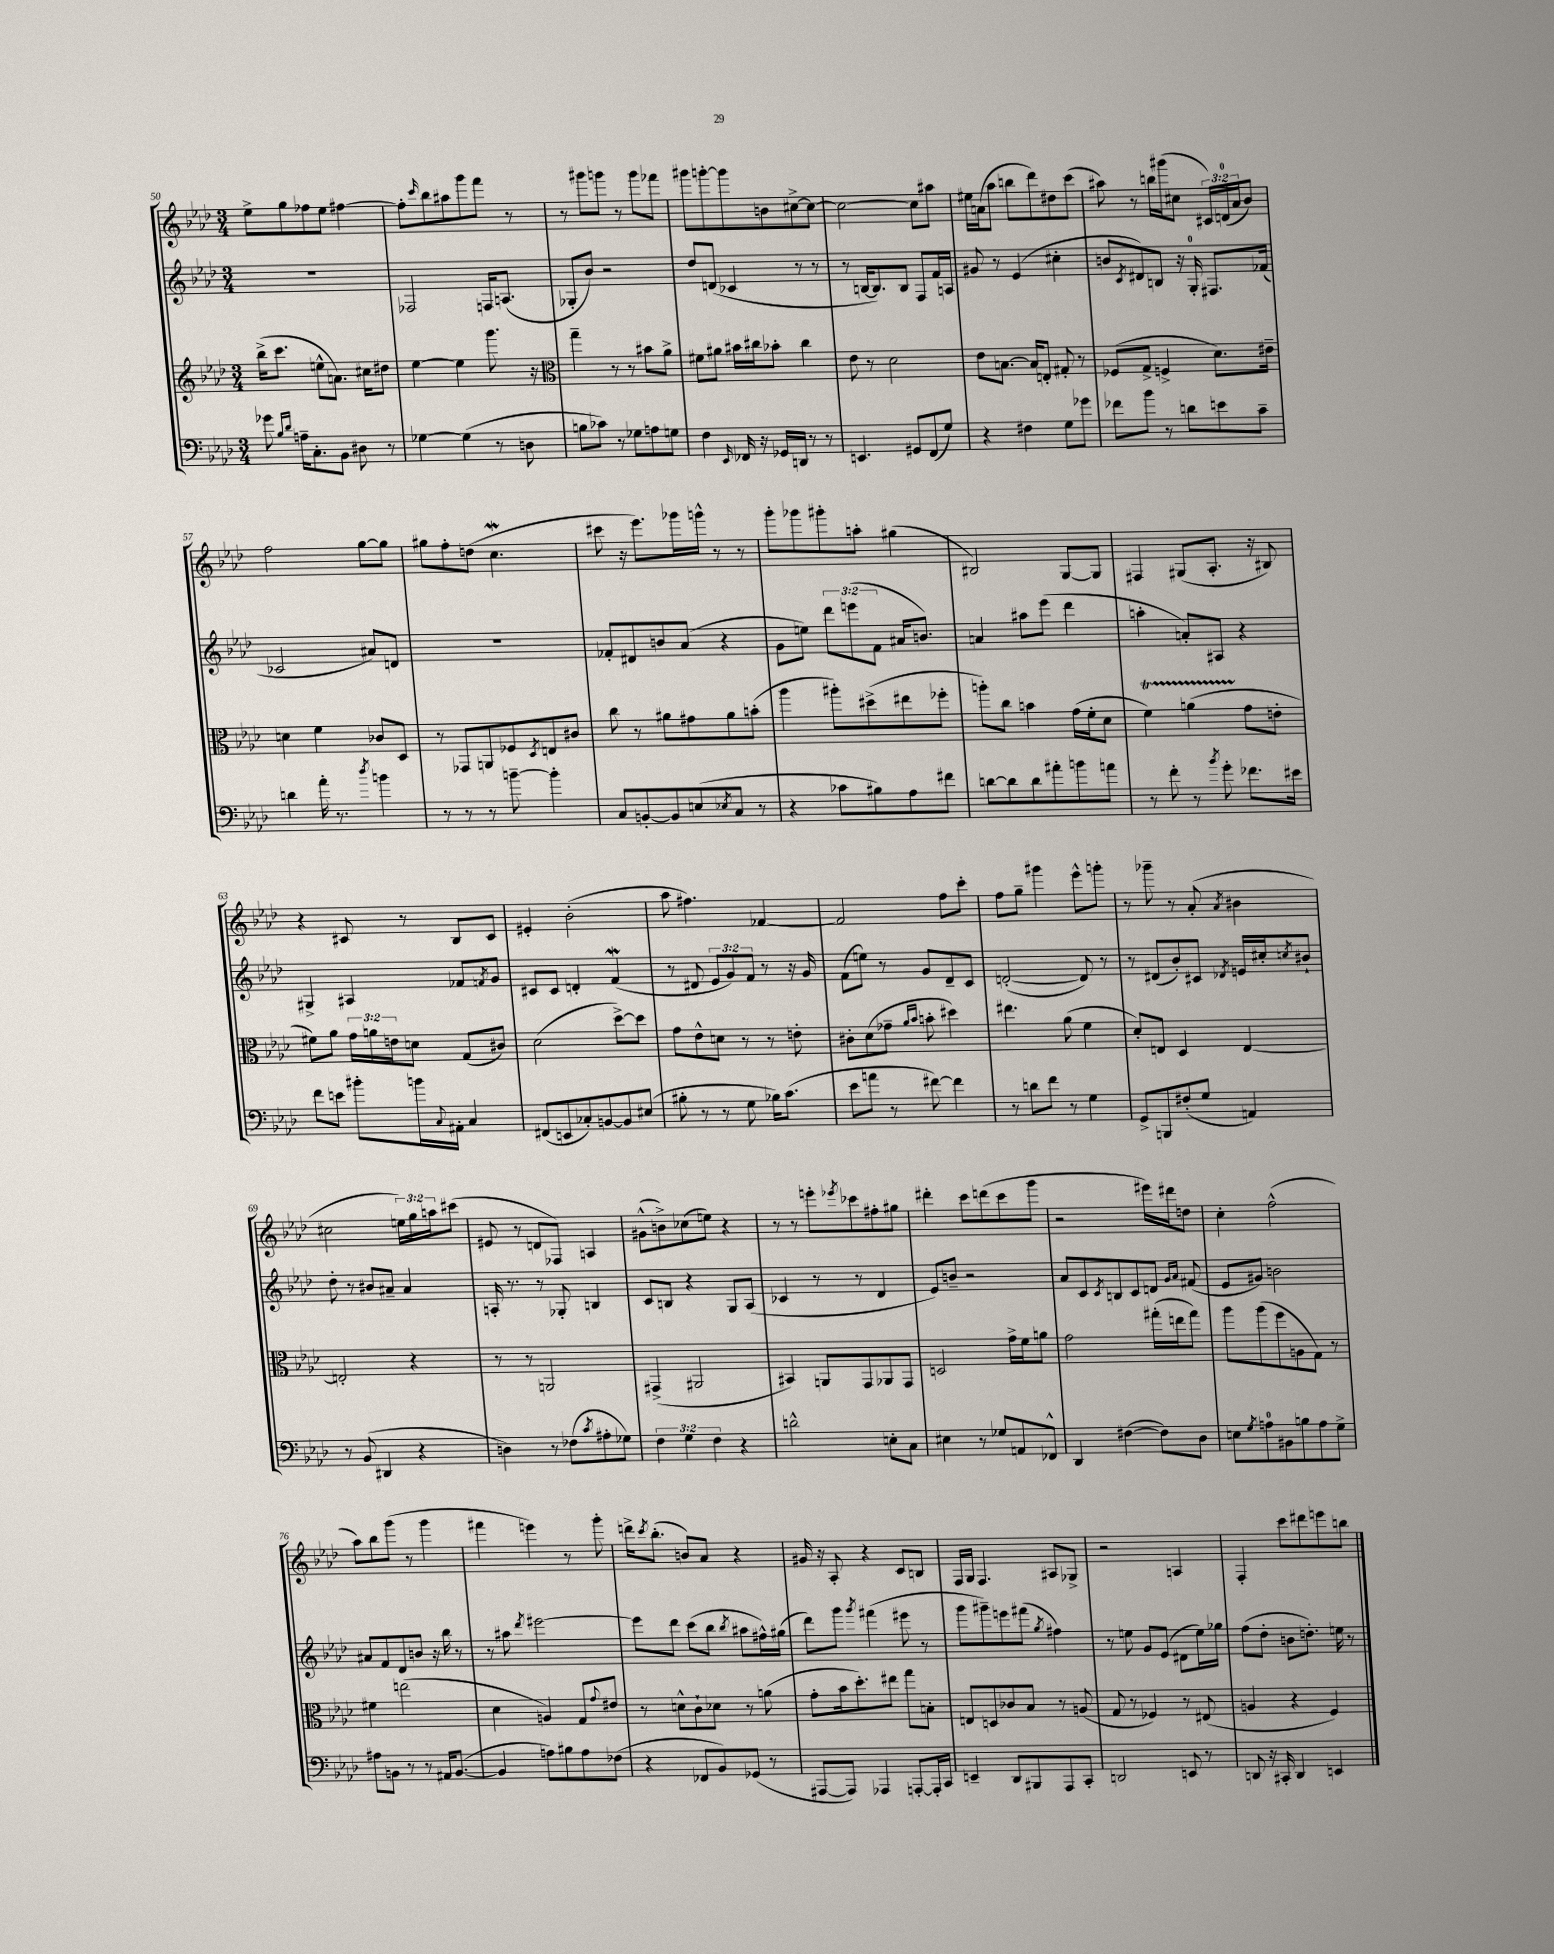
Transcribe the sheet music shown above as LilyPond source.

<<
\new StaffGroup <<
\new Staff = "s0" {
    \clef treble \key aes \major \numericTimeSignature \time 3/4 \override Staff.TupletNumber.text = #tuplet-number::calc-fraction-text
    ees''8-> g''8 fes''8 ees''8 fis''4~ |
    fis''8-. \grace { c'''16 } bes''8 ais''8 g'''8 f'''8 r8 |
    r8 gis'''8 g'''8 r8 g'''8 fes'''8 |
    gis'''8 g'''8~-. g'''8 b'8 cis''8~-> cis''8~ |
    cis''2~ cis''8 ais''8 |
    eis''16 a'16( aes''8 b''8 des'''8) dis''8 c'''8( |
    ais''8) r8 b''16 gis'''16( cis''8 \tuplet 3/2 { cis'16) d'16-0( aes'16 } bes'8) |
    f''2 g''8~ g''8 |
    gis''8 f''8-. d''8( c''4.\mordent |
    cis'''8 r16 ees'''8.) ges'''16 g'''16-^ r8 r8 |
    g'''8-. ges'''8 gis'''8-. a''8-. gis''4( |
    bis2) g8~ g8 |
    fis4 gis8( aes8.-. r16 bis8) |
    r4 cis'8 r8 bes8 cis'8 |
    eis'4-. bes'2-.( |
    aes''8 fis''4.) fes'4~ |
    fes'2 f''8 c'''8-. |
    f''8 g''8-- gis'''4 ees'''8-^ g'''8-. |
    r8 ges'''8-- r8 aes'8-.( \acciaccatura { aes'8 } bis'4 |
    cis''2 \tuplet 3/2 { e''16) g''16 a''16 } cis'''8( |
    eis'8 r8 d'8 fes8) a4 |
    gis'8-^( b'8->) ces''8( e''8) r4 |
    r8 r8 e'''8-. \acciaccatura { ees'''8 } ces'''8 fis''8-. gis''8 |
    dis'''4-. c'''8 d'''8( c'''8 g'''8 |
    r2 eis'''16) dis'''16 d''8 |
    c''4-. f''2-^( |
    aes''8) bes''8 g'''8( r8 g'''4 |
    fis'''4 e'''4) r8 g'''8-. |
    d'''16-> \acciaccatura { c'''8 } bes''8.-.( b'8) aes'8 r4 |
    gis'16 r16 aes8-. r4 c'8 b8 |
    f16 g16 f4. ais8 ges8-> |
    r2 a4 |
    f4-. c'''8 dis'''8 e'''8 b''8 \bar "|." |
}
\new Staff = "s1" {
    \clef treble \key aes \major \numericTimeSignature \time 3/4 \override Staff.TupletNumber.text = #tuplet-number::calc-fraction-text
    R2. |
    fes2 f16 a8.( |
    ges8-. bes'8) r2 |
    des''8 d'8( ces'4 r8 r8 |
    r8 b16~ b8.) b8 f8 f'16 a16 |
    gis'8 r8 ees'4( cis''4-. |
    b'8 \acciaccatura { c'8 } dis'8) b8 r16 g16-0-. fis8. fes'16( |
    ces'2 ais'8) d'8 |
    R2. |
    fes'8-. dis'8 b'8 aes'8( r4 |
    g'8 e''8) \tuplet 3/2 { des'''8 e'''8( f'8 } ais'16 b'8.) |
    a'4 ais''8 ees'''8( des'''4 |
    a''4-. a'8-.) ais8 r4 |
    gis4-> ais4 fes'8 \acciaccatura { f'8 } g'8 |
    cis'8 cis'8 d'4-. f'4\mordent( |
    r8 dis'8 \tuplet 3/2 { ees'8 g'8) f'8 } r8 r16 g'16 |
    f'8( e''8) r8 g'8 des'8-- c'8 |
    d'2~-.( d'8) r8 |
    r8 dis'8( bes'8-.) cis'8 \acciaccatura { des'8 } e'16 cis''16-. \acciaccatura { c''8 } bis'8-! |
    des''8-. r8 bis'8 ais'8-- ais'4 |
    a16-. r8. r8 ges8-. b4 |
    c'8 b8 r4 g8 aes8( |
    ces'4 r8 r8 des'4 |
    ees'8) b'8-- r2 |
    aes'8 c'8 \acciaccatura { c'8 } b8 c'8 d'8 \grace { g'16 aes'16 } fis'8( |
    ees'8 gis'8) b'2 |
    ais'8 f'8 des'8 b'8 r16 bes''16 r8 |
    r8 ais''8 \acciaccatura { des'''8 } eis'''2~ |
    eis'''8 des'''8 c'''8( bes''8 \acciaccatura { bes''8 } ais''8 fis''16-^) gis''16( |
    des'''8) g'''8 \acciaccatura { g'''8 } fis'''4( eis'''8 r8 |
    g'''8 gis'''8--) e'''8 fis'''8( \acciaccatura { g''8 } fis''4) |
    r8 e''8 g'8 ees'8( dis'8 e''16) ges''16 |
    f''8( des''8-. b'8 d''8.-.) e''16 r8 \bar "|." |
}
\new Staff = "s2" {
    \clef treble \key aes \major \numericTimeSignature \time 3/4 \override Staff.TupletNumber.text = #tuplet-number::calc-fraction-text
    bes''16->( c'''8. e''8-^ a'8.) cis''16 dis''8 |
    ees''4~ ees''4 g'''8. r16 |
    \clef alto g''4-- r8 r8 bis'8 aes'8-> |
    fis'8 ais'8 bis'16 cis''16 bes'8-. cis''4 |
    ees'8 r8 des'2 |
    ees'8 b8.~ b16 e8-. gis8-. r8 |
    fes8( g8-> f4-> des'8.) eis'16-- |
    d'4 f'4 ces'8 des8 |
    r8 ges,8 a,8 fes8 \acciaccatura { des8 } e8 cis'8 |
    c''8 r8 ais'8 gis'8 ais'8 b'8-.( |
    aes''4 ais''8-.) dis''8->( eis''8 fes''8-. |
    a''8-.) c''8 b'4 g'16( f'16-. des'8 |
    f'4\startTrillSpan) a'4( g'8\stopTrillSpan e'8-. |
    fis'8) aes'8 \tuplet 3/2 { g'16 a'16 e'16 } d'8 g8( cis'8) |
    des'2( des''8~->) des''8 |
    g'8 ees'8-^ d'8 r8 r8 e'8-. |
    cis'8-. des'8( ges'8-- \grace { aes'16 bes'16 } b'8-. dis''4) |
    eis''4. aes'8( f'4 |
    des'8-.) e8 des4 e4~ |
    e2-. r4 |
    r8 r8 a,2 |
    gis,4->( ais,2 |
    bis,4) a,8 g,8 aes,8 g,8 |
    d2 g'16-> f'16 a'8 |
    g'2 gis''16-.( e''16 gis''8) |
    aes''8 aes''8( f''8 a8 g8) r8 |
    fis'4 e''2( |
    des'4 a4) g8 \appoggiatura { g'8 } eis'8 |
    r8 d'8-^ c'8-! des'8 r8 a'8( |
    g'8-. bes'16 des''8.-.) eis''8 g''8 b8-. |
    e8 d8 ces'8 bes8 r8 a8( |
    g8 r8 fes4) r8 eis8( |
    a4 r4 f4) \bar "|." |
}
\new Staff = "s3" {
    \clef bass \key aes \major \numericTimeSignature \time 3/4 \override Staff.TupletNumber.text = #tuplet-number::calc-fraction-text
    ges'8 \grace { bes16 des'16 } a16-- c8.-. bes,8 dis8 r8 |
    ges4~ ges4( r8 d8 |
    b8 ces'8) r8 ges8 a8 g8 |
    f4 \grace { ees,16 } fes,16 r16 ges,16 d,16 r8 r8 |
    e,4. gis,8 f,8( g8) |
    r4 fis4 g8 ges'8 |
    fes'8 bes'8 r8 d'8 e'8 c'8-- |
    d'4 aes'16-. r8. \acciaccatura { des''8 } b'4 |
    r8 r8 r8 b'8~-- b'4-. |
    c8 b,8~-. b,8 e8( \acciaccatura { ees8 } c8 r8 |
    r4 ces'8 bis8) aes8 fis'8 |
    d'8~ d'8 d'8 ais'8-. b'8 a'8 |
    r8 f'8-. r8 \acciaccatura { bes'8 } g'8-. fes'8. eis'16 |
    f'8 e'8 bis'8-. b'16 \appoggiatura { c8 } ais,16-. c4 |
    fis,8( e,8 ces8-.) b,8~ b,8 eis8( |
    bis8-. r8 r8 g8 bes16) c'8.( |
    ees'8 a'8 r8 fis'8~) fis'4 |
    r8 d'8 f'8 r8 g4 |
    g,8-> b,,8 fis8-.( g8 a,4) |
    r8 bes,8( dis,4 r4 |
    d4) r8 fes8( \acciaccatura { c'8 } ais8-. ges8) |
    \tuplet 3/2 { f4 g4 f4 } r4 |
    d'2-^ e8-. c8 |
    eis4 r8 ges8 a,8 fes,8-^ |
    des,4 fis4~( fis8) des8 |
    e8 \acciaccatura { g8 } a8-0 bis,8 b8 a8 g8-> |
    ais8 b,8 r8 r8 ais,16 b,8.~( |
    b,4 a8) bis8 a8 fes8( |
    r4 fes,8 bes,8) ges,8( r8 |
    ais,,8~ ais,,8) aes,,4 a,,8~-. a,,16-. c,16 |
    e,4-- des,8 bis,,8 aes,,8 c,8-. |
    d,2 e,8 r8 |
    d,8 r16 cis,16-. d,4 e,4 \bar "|." |
}
>>
>>
\layout { \context { \Score currentBarNumber = #50 } }
